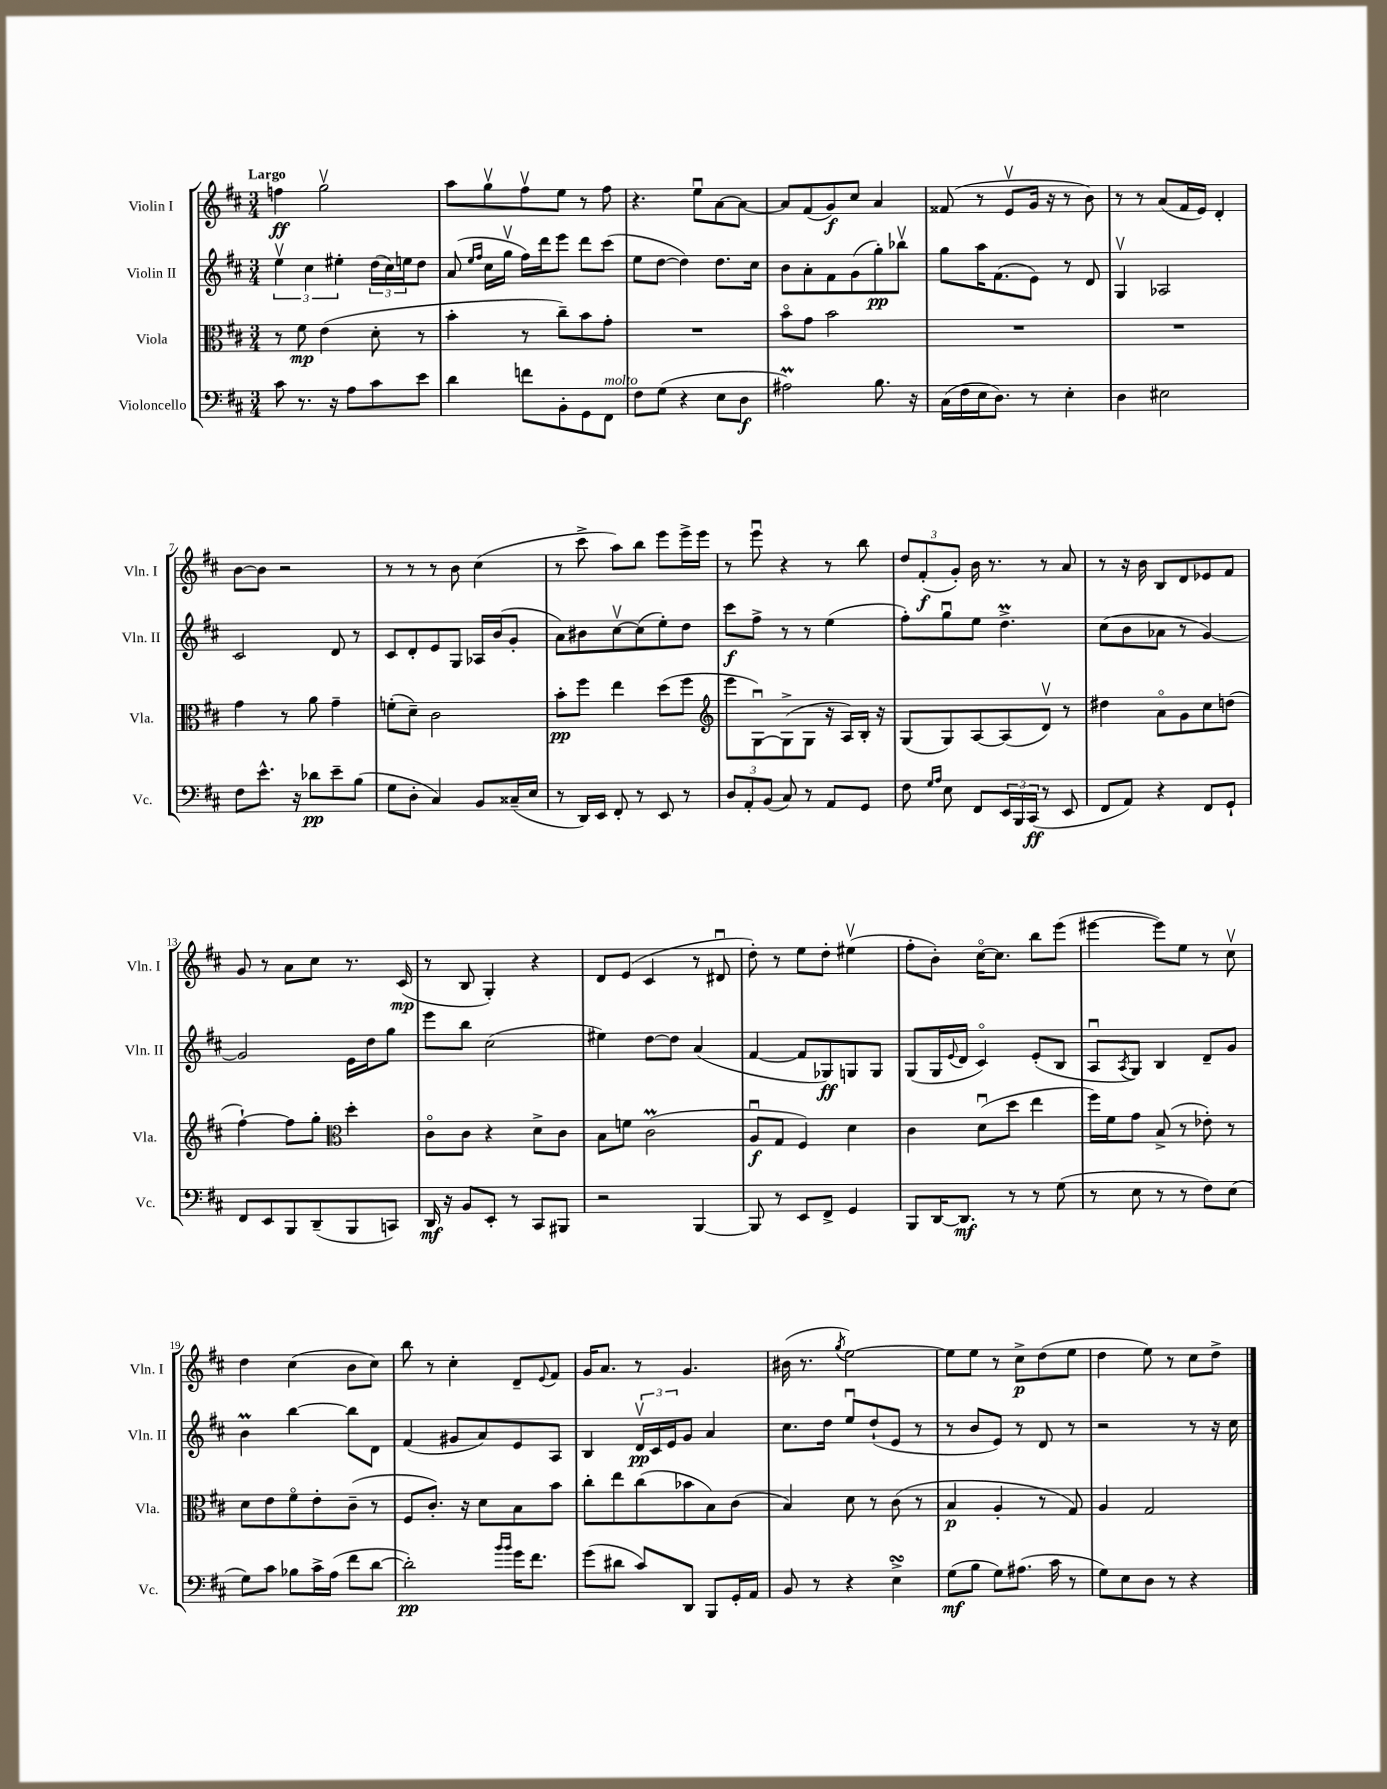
<<
\new StaffGroup <<
\new Staff = "s0" \with { instrumentName = "Violin I" shortInstrumentName = "Vln. I" } {
    \clef treble \key d \major \numericTimeSignature \time 3/4 \tempo "Largo"
    f''4\ff g''2\upbow |
    a''8 g''8\upbow fis''8\upbow e''8 r8 fis''8 |
    r4. e''8\downbow a'8~ a'8~ |
    a'8 fis'8( g'8\f) cis''8 a'4 |
    fisis'8( r8 e'8\upbow g'16 r16 r8 b'8) |
    r8 r8 a'8( fis'16 e'16) d'4-. |
    b'8~ b'8 r2 |
    r8 r8 r8 b'8 cis''4( |
    r8 cis'''8-> a''8) b''8 e'''8 e'''16-> e'''16 |
    r8 e'''8\downbow r4 r8 b''8 |
    \tuplet 3/2 { d''8 fis'8-.\f( g'8-.) } b'16 r8. r8 a'8 |
    r8 r16 b'16 b8 d'8 ees'8 fis'8 |
    g'8 r8 a'8 cis''8 r8. cis'16\mp( |
    r8 b8 g4-.) r4 |
    d'8 e'8( cis'4 r8 dis'8\downbow |
    d''8-.) r8 e''8 d''8-. eis''4\upbow( |
    fis''8-. b'8-.) cis''16~\flageolet cis''8. b''8 e'''8( |
    eis'''4~ eis'''8) e''8 r8 cis''8\upbow |
    d''4 cis''4( b'8 cis''8) |
    b''8 r8 cis''4-. d'8-- \appoggiatura { e'8 } fis'8 |
    g'16 a'8. r8 g'4. |
    bis'16( r8. \acciaccatura { g''8 } e''2~) |
    e''8 e''8 r8 cis''8->\p d''8( e''8 |
    d''4 e''8) r8 cis''8 d''8-> \bar "|." |
}
\new Staff = "s1" \with { instrumentName = "Violin II" shortInstrumentName = "Vln. II" } {
    \clef treble \key d \major \numericTimeSignature \time 3/4
    \tuplet 3/2 { e''4\upbow cis''4 eis''4-. } \tuplet 3/2 { d''16( cis''16) e''16 } d''8 |
    a'8( \grace { e''16 fis''16 } cis''16 g''16\upbow fis''16) d'''16 e'''8 d'''8 cis'''8( |
    e''8 d''8~ d''4) d''8. cis''16 |
    b'8 a'8-. fis'8 g'8( g''8-.\pp) bes''8\upbow |
    g''8 a''16 fis'8.( e'8) r8 d'8 |
    g4\upbow aes2 |
    cis'2 d'8 r8 |
    cis'8 d'8-. e'8 g8 aes16 b'16( g'8-. |
    a'8) bis'8 cis''8~\upbow cis''8( e''8-.) d''8 |
    cis'''8\f fis''8-> r8 r8 e''4( |
    fis''8-.) g''8\downbow e''8 d''4.->\prall |
    cis''8( b'8 aes'8 r8 g'4~) |
    g'2 e'16 d''16 g''8 |
    e'''8 b''8 cis''2( |
    eis''4) d''8~ d''8 a'4( |
    fis'4~ fis'8 ges8\ff) g8 g8 |
    g8( g16 \appoggiatura { e'8 } d'16 cis'4\flageolet) e'8-.( b8 |
    a8\downbow \acciaccatura { a8 } g8) b4 d'8-- g'8 |
    b'4\prall b''4~ b''8 d'8 |
    fis'4( gis'8 a'8) e'8 a8 |
    b4 \tuplet 3/2 { d'16\upbow\pp cis'16 e'16 } g'8 a'4 |
    cis''8. d''16 e''8\downbow d''8-!( e'8 r8 |
    r8 b'8 e'8) r8 d'8 r8 |
    r2 r8 r16 cis''16 \bar "|." |
}
\new Staff = "s2" \with { instrumentName = "Viola" shortInstrumentName = "Vla." } {
    \clef alto \key d \major \numericTimeSignature \time 3/4
    r8 fis'8\mp e'4( d'8-. r8 |
    b'4-. r8 cis''8--) b'8 g'8-. |
    R2. |
    b'8\flageolet g'8 b'2 |
    R2. |
    R2. |
    g'4 r8 a'8 g'4-- |
    f'8-.( d'8--) cis'2 |
    b'8-.\pp fis''8 e''4 d''8( fis''8 |
    \clef treble e'''8 g8~\downbow) g8->( g8 r16 a16) b16-. r16 |
    g8( g8) a8~ a8( d'8\upbow) r8 |
    dis''4 a'8\flageolet g'8 cis''8 d''8( |
    fis''4~-!) fis''8 g''8-. \clef alto d''4-. |
    cis'8\flageolet cis'8 r4 d'8-> cis'8 |
    b8 f'8 cis'2\prall( |
    a8\downbow\f g8 fis4) d'4 |
    cis'4 d'8\downbow( d''8 e''4 |
    fis''16) fis'16 g'8 b8->( r8 ees'8-.) r8 |
    d'8 e'8 fis'8\flageolet e'8-. cis'8--( r8 |
    fis8 cis'8.-.) r16 d'8 b8 b'8 |
    cis''8-. e''8 cis''8( bes'8 b8) cis'8( |
    b4) d'8 r8 cis'8( r8 |
    b4\p a4-. r8 g8) |
    a4 g2 \bar "|." |
}
\new Staff = "s3" \with { instrumentName = "Violoncello" shortInstrumentName = "Vc." } {
    \clef bass \key d \major \numericTimeSignature \time 3/4
    cis'8 r8. r16 a8 cis'8 e'8 |
    d'4 f'8 b,8-. g,8 fis,8^\markup { \italic "molto" } |
    fis8 g8( r4 e8 d8\f |
    ais2\prall) b8. r16 |
    cis16( fis16 e16 d8.) r8 e4-. |
    d4 eis2 |
    fis8 e'8.-^ r16 des'8\pp e'8-- b8( |
    g8 d8-. cis4) b,8 cisis16--( e16 |
    r8 d,16) e,16 fis,8-. r8 e,8 r8 |
    \tuplet 3/2 { d8 a,8-. b,8( } cis8) r8 a,8 g,8 |
    fis8 \grace { g16 a16 } e8 fis,8 \tuplet 3/2 { e,16 b,,16 cis,16\ff( } r8 e,8 |
    fis,8 a,8) r4 fis,8 g,8-! |
    fis,8 e,8 b,,8 d,8--( b,,8 c,8) |
    d,16\mf r16 b,8 e,8-. r8 cis,8 bis,,8 |
    r2 b,,4~ |
    b,,8 r8 e,8 fis,8-> g,4 |
    b,,8 d,16~ d,8.\mf r8 r8 g8( |
    r8 e8 r8 r8 fis8) e8( |
    g8) cis'8 bes8 cis'16-> a16( fis'8 d'8~ |
    d'2-.\pp) \grace { b'16 b'16 } g'16 fis'8. |
    g'8( dis'8 cis'8) d,8 b,,8 g,16-. a,16 |
    b,8 r8 r4 e4->\turn |
    g8\mf( b8 g8) ais8.( cis'16 r8 |
    g8) e8 d8 r8 r4 \bar "|." |
}
>>
>>
